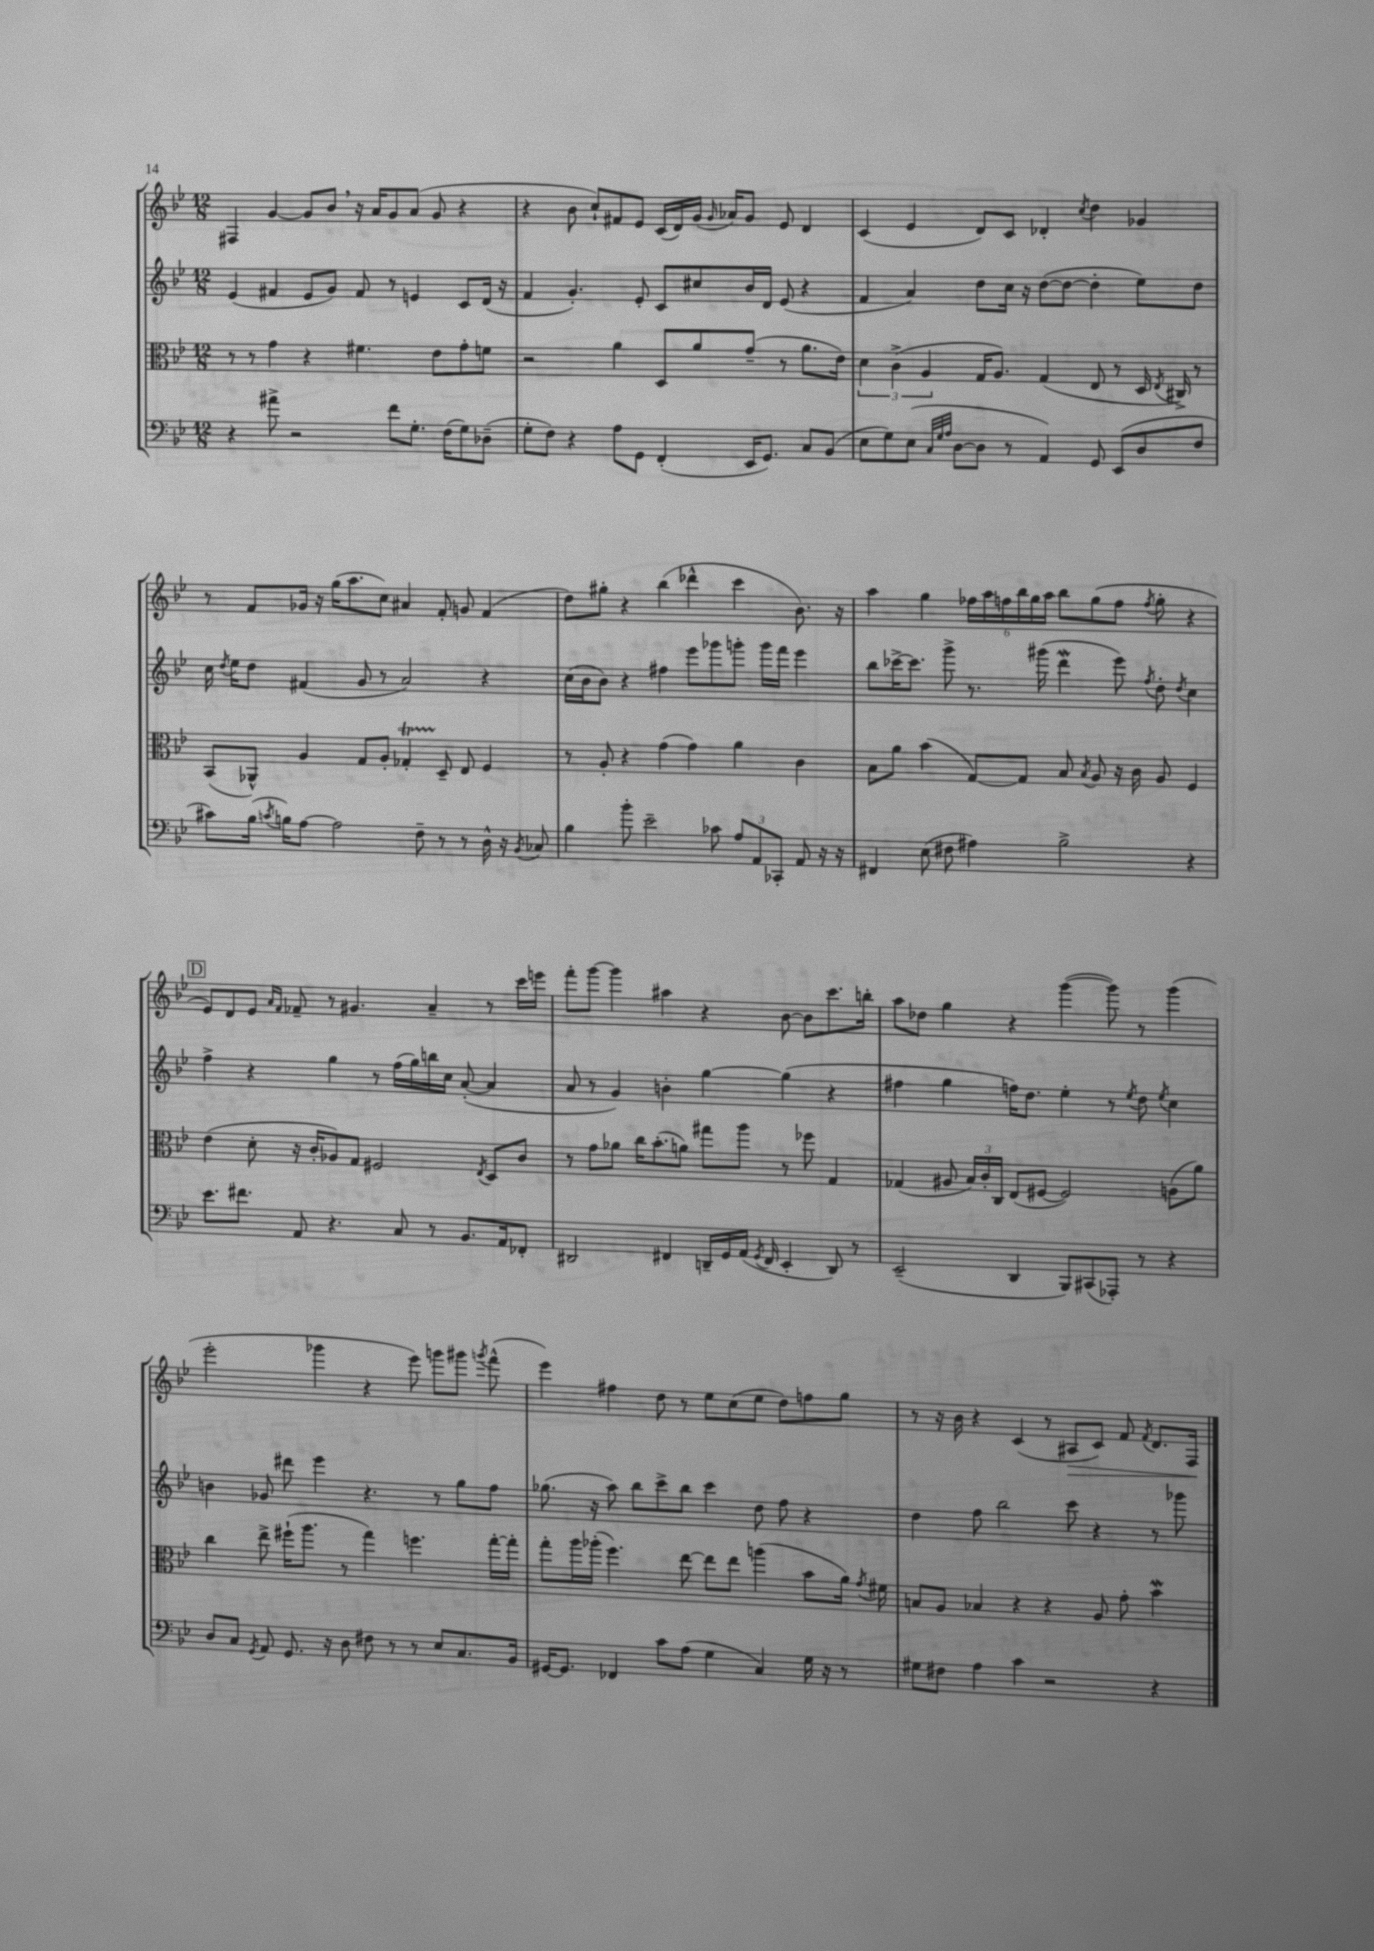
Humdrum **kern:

**kern	**kern	**kern	**kern
*staff4	*staff3	*staff2	*staff1
*clefF4	*clefC3	*clefG2	*clefG2
*k[b-e-]	*k[b-e-]	*k[b-e-]	*k[b-e-]
*M12/8	*M12/8	*M12/8	*M12/8
4r	8r	(4e-	4F#
.	8r	.	.
8a#^	4g	4f#	[4g
2r	.	.	.
.	4r	8e-	8g]
.	.	8g)	8b-
.	4.f#	8f#	16r
.	.	.	16a
8f	.	8r	8g
8.G'	.	4e	(8a
.	8e-	.	8g
(16F	.	.	.
8G)	8g'	8c	4r
(8D-~	8f	(16d	.
.	.	16r	.
=	=	=	=
8G'	2r	4f	4r
8F)	.	.	.
4r	.	4.g')	8b-
.	.	.	8cc`)
8A	4a	.	8f#
8GG	.	8e-'	8e-
(4FF'	8D	8c	(16c
.	.	.	16d)
.	8a	8cc#	(16g
.	.	.	16qqg
.	.	.	16a-)
16EE-	(8g~	16b-	8g
8.GG)	.	16d	.
.	8r	(8e-	8e-
8C	8.a	4r	4d
(8BB-	.	.	.
.	16e-)	.	.
=	=	=	=
8E-	6d	4f	(4c
8G)	.	.	.
.	(6c^	.	.
(8E-	.	4a)	4e-
.	6A	.	.
32qqC	.	.	.
32qqG	.	.	.
32qqA	.	.	.
[8D	.	.	.
8D]	16G	8dd	8d)
.	8.A)	.	.
8r	.	16cc	8c
.	.	16r	.
4AA)	(4G	([8dd	4d-'
.	.	8dd_	.
.	.	.	8qcc
8GG	8E-	4dd']	4dd
(8EE-	8r	.	.
8D	16D	8ee-)	4g-
.	8qE-	.	.
.	16C#^)	.	.
8F	8r	8dd	.
=	=	=	=
8c#)	(8BB-	16cc	8r
.	.	8qdd	.
.	.	16ee-	.
(16B-	8AA-^^)	8dd	8f
8qc	.	.	.
16B)	.	.	.
[8A	4A	(4f#	16g-
.	.	.	16r
2A]	.	.	(16gg
.	.	.	8.aa
.	8G	8g	.
.	8A'	8r	8cc)
.	4G-'	2a)	4a#
8F~	.	.	.
8r	8D~	.	8f'
8r	8E-	.	8g
16D^^	4F	4r	(4f
16r	.	.	.
8qBB-	.	.	.
8C-	.	.	.
=	=	=	=
4B-	8r	(16cc	8dd)
.	.	16b-	.
.	8A'	8b-)	8gg#'
8b-'	4r	4r	4r
2e-~	.	.	.
.	(4g	4ff#	(4bb-
.	4g)	8eee-	4ddd-^^
8c-	.	8ggg-	.
12A	4a	8ggg'	4ccc
12AA	.	.	.
.	.	16ggg	.
12CC-'	.	.	.
.	.	16fff	.
8AA	4c	4eee-	8.b-)
16r	.	.	.
16r	.	.	16r
=	=	=	=
4FF#	8B-	8bb-	4aa
.	8a	[16ccc-^	.
.	.	8.ccc-]	.
(8E-	(4b-	.	4gg
8F#	.	8ggg^	.
4A#)	[8G)	8.r	24ff-
.	.	.	24aa
.	.	.	24ff
.	8G]	.	24bb-
.	.	.	24gg
.	.	(16ggg#	.
.	.	.	24aa
2B-^	8B-	4ddd	8bb-
.	8qB-	.	.
.	8A	.	(8gg
.	16r	8eee-)	8ff
.	16c	.	.
.	.	8qff	8qff
.	8A	8dd'	8gg'
.	.	8qdd	.
4r	4F	4cc	4r
=	=	=	=
8.e-	(4e-	4ff^	8e-)
.	.	.	8d
8.f#	.	.	.
.	8d'	4r	8e-
.	.	.	16qqa
.	.	.	16qqf
8AA	16r	.	8f-~
.	16c'	.	.
4.r	8A-)	4gg	8r
.	8G	.	4.g#
.	2F#	8r	.
8C	.	(16ff	.
.	.	16gg)	.
8r	.	16bb	4a~
.	.	16cc	.
8.BB-	.	([8a'	.
.	8qE-	.	.
.	8D	4a]	8r
16AA	.	.	.
8FF-'	8c	.	16ccc
.	.	.	16eee
=	=	=	=
2DD#	8r	8a	8fff'
.	8g	8r	[8ggg
.	8a-	4g)	4ggg]
.	16cc	.	.
.	(8.b-'	.	.
4FF#	.	4b'	4aa#
.	8a)	.	.
16DD~	8gg#	[4gg	4r
16GG	.	.	.
(16AA	8aa	.	.
8qGG	.	.	.
16FF#	.	.	.
4EE-'	8r	(4gg]	[8b-
.	8ff-	.	8b-]
8DD)	4G	4r	8.ccc
8r	.	.	.
.	.	.	16bb'
=	=	=	=
(2EE-~	(4G-	4ff#	8aa
.	.	.	8dd-
.	8A#	4gg	4gg
.	24B-)	.	.
.	24c'	.	.
.	24C	.	.
4DD	(8E-	16ff)	4r
.	.	8.dd	.
.	[8F#	.	.
8BBB-)	2F#])	4ee-'	([4ggg
(8CC#	.	.	.
8AAA-')	.	8r	8ggg])
.	.	8qee-	.
8r	.	8dd	8r
.	.	8qee-	.
4r	(8A	4cc	(4ggg
.	8a)	.	.
=	=	=	=
8D	4cc	4b	2eee-'
8C	.	.	.
8qGG	.	.	.
8AA	8ee-^	8g-	.
8.GG	(16ff#`	8ddd#	.
.	8.aa	.	.
.	.	4eee-	4ggg-
16r	.	.	.
8D	8r	.	.
8F#	4gg)	4.r	4r
8r	.	.	.
8r	4.ff	.	8eee-)
8E-	.	8r	8ggg
8.C	.	8gg	8ggg#
.	.	.	8qggg
.	[16gg'	8ff	(8fff^^
16BB-	16gg']	.	.
=	=	=	=
[16GG#	8gg'	(8.gg-	4eee-)
8.GG#]	.	.	.
.	16aa	.	.
.	(16aa-'	16r	.
4FF-	4.ff)	8aa)	4ff#
.	.	8bb-	.
8c	.	8ccc^	8dd
(8A	[8ee-	8bb-	8r
4G	8ee-]	4ccc	8ee-
.	8ee-	.	(8cc
4C)	(4aa	8dd	8ee-
.	.	8ff	8dd)
16G	8b-	4r	8ff
16r	.	.	.
8r	16a)	.	8gg
.	8qg	.	.
.	16f#	.	.
=	=	=	=
8G#	8B	4dd	8r
8F#	8A	.	16r
.	.	.	16b-
4A	4B-	8ff	4r
.	.	2bb-	.
4c	4r	.	(4c
2r	4r	.	8r
.	.	8ccc	8A#
.	8A	4r	8c)
.	8g'	.	8f
.	.	.	8qf
4r	4b-	8r	8.d
.	.	8ggg-	.
.	.	.	16F
==	==	==	==
*-	*-	*-	*-
